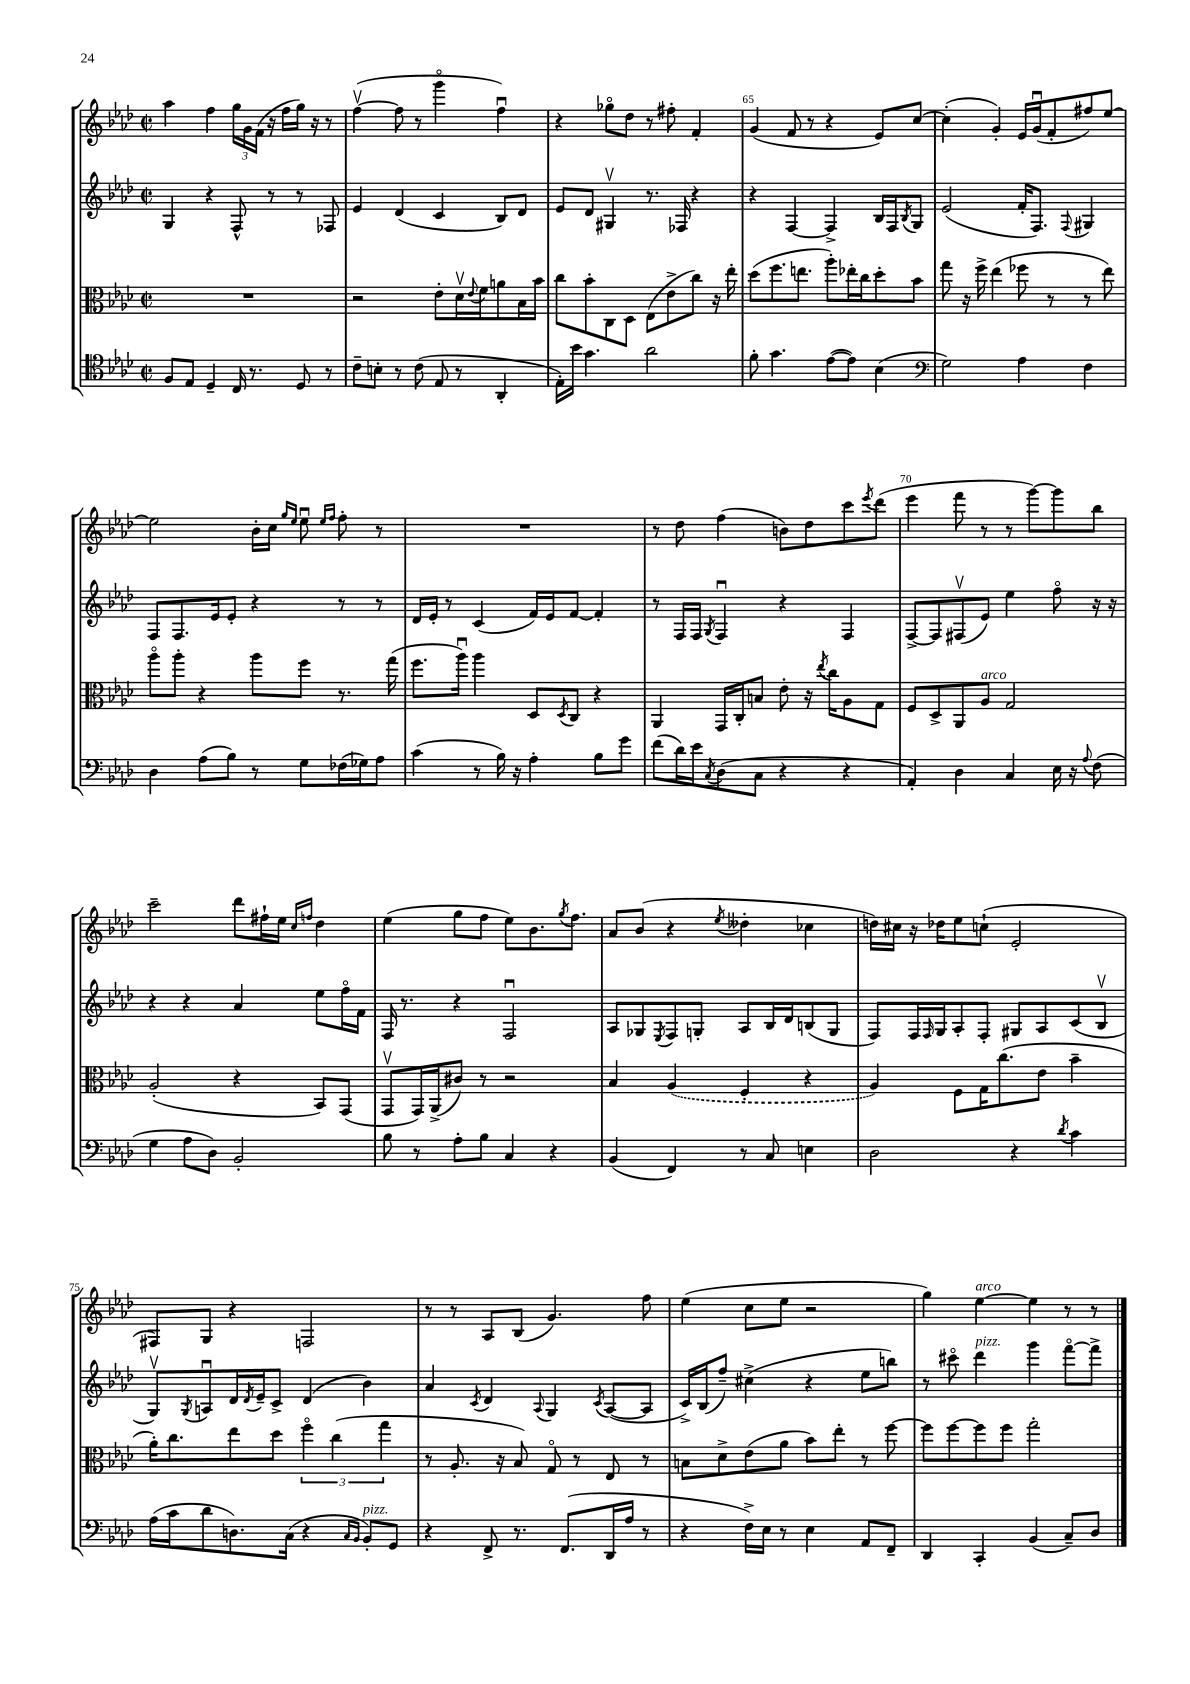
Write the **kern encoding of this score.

**kern	**kern	**kern	**kern
*part4	*part3	*part2	*part1
*staff4	*staff3	*staff2	*staff1
*clefC4	*clefC3	*clefG2	*clefG2
*k[b-e-a-d-]	*k[b-e-a-d-]	*k[b-e-a-d-]	*k[b-e-a-d-]
*M2/2	*M2/2	*M2/2	*M2/2
*met(c|)	*met(c|)	*met(c|)	*met(c|)
=62	=62	=62	=62
8F/L	1r	4G/	4aa-\
8E-/J	.	.	.
4D-~/	.	4r	4ff\
16C/	.	8F^^/	24gg\LL
.	.	.	24g\
8.r	.	.	.
.	.	.	(24f\JJ
.	.	8r	16r
.	.	.	16ff\LL
8D-/	.	8r	16gg\JJ)
.	.	.	16r
8r	.	8F-X/	8r
=63	=63	=63	=63
8c~\L	2r	4e-/	([4ffv\
8Bn'\J	.	.	.
8r	.	(4d-/	8ff\]
(8c\	.	.	8r
8E-/	8e-'\L	4c/	4ggg\
8r	16d-v\L	.	.
.	8qqe-/	.	.
.	16f\J	.	.
4AA-'/	8an\	8B-/L)	4ffu\)
.	16B-\L	8d-/J	.
.	16b-\JJ	.	.
=64	=64	=64	=64
16E-'\LL)	8cc\L	8e-/L	4r
16b-\JJ	.	.	.
4.g\	8b-'\	8d-/J	.
.	8C\	4G#Xv/	8gg-X\L
.	8D-\J	.	8dd-\J
2a-\	(8E-\L	8.r	8r
.	8e-^\	.	8ff#X'\
.	.	16F-X/	.
.	8cc\J)	4r	4f'/
.	16r	.	.
.	16ee-'\	.	.
=65	=65	=65	=65
8f'\	(8dd-\L	4r	(4g/
4.g\	8.ff\	.	.
.	.	[4F/	8f/
.	8.een\J	.	.
.	.	.	8r
([8e-\L	8aa-'\L)	4F^/]	4r
8e-\J])	16ee-X'\L	.	.
.	16cc\J	.	.
(4B-\	8dd-'\	16B-/LL	8e-/L)
.	.	16F/J	.
.	.	8qB-/	.
.	8b-\J	8G/J	[8cc/J
=66	=66	=66	=66
*clefF4	*	*	*
2G\)	8gg\	(2e-/	(4cc'\]
.	16r	.	.
.	16ff^\	.	.
.	(4ee-\	.	4g'/)
4A-\	8ff-X\	16f'/KL	16e-/LL
.	.	8.F/J)	(16gu/J
.	8r	.	8f'/
.	.	8qqF/	.
4F\	8r	4G#X/	8ff#X/)
.	8ee-\)	.	[8ee-/J
!!LO:LB:g=z
=67	=67	=67	=67
4D-\	8aa-\L	8F/L	2ee-\]
.	8aa-'\J	8.F/	.
(8A-\L	4r	.	.
.	.	16e-/k	.
8B-\J)	.	8e-'/J	.
8r	8aa-\L	4r	16b-'\LL
.	.	.	16cc\JJ
.	.	.	16qqgg/LL
.	.	.	16qqee-/JJ
8G\L	8ff\J	.	8ee-u\
.	.	.	16qqee-/LL
.	.	.	16qqff/JJ
(16F-X\L	8.r	8r	8ff'\
16G-X\J)	.	.	.
8A-\J	.	8r	8r
.	(16gg\	.	.
=68	=68	=68	=68
(4c\	8.ff\L	16d-/LL	1r
.	.	16e-'/JJ	.
.	.	8r	.
.	16aa-u\Jk)	.	.
8r	4aa-\	(4c/	.
16B-\)	.	.	.
16r	.	.	.
4A-'\	8D-/L	16f/LL)	.
.	.	16e-/J	.
.	8qD-/	.	.
.	8C/J	[8f/J	.
8B-\L	4r	4f'/]	.
8g\J	.	.	.
=69	=69	=69	=69
(8f\L	4AA-/	8r	8r
16d-\L)	.	16F/LL	8dd-\
16e-\J	.	16F/JJ	.
8qC/	.	8qG/	.
(8D-\	16GG/LL	4Fu/	(4ff\
.	16C'/J	.	.
8C\J	8Bn/J	.	.
4r	8e-'\	4r	8bn\L)
.	16r	.	8dd-\
.	8qee-/	.	.
.	16cc\KL	.	.
4r	8A-\	4F/	8ccc\
.	.	.	8qeee-/
.	8G\J	.	(8ddd-\J
=70	=70	=70	=70
4AA-'/)	8F/L	[8F^/L	4eee-\
.	8D-^/	8F/]	.
4D-\	8AA-/	(8F#Xv/	8fff\
!	!LO:TX:a:i:t=arco	!	!
.	8A-/J	8e-/J)	8r
4C/	2G/	4ee-\	8r
.	.	.	[8ggg\L)
16E-\	.	8ff\	8ggg\]
16r	.	.	.
8qqA-/	.	.	.
(8F\	.	16r	8bb-\J
.	.	16r	.
!!LO:LB:g=z
=71	=71	=71	=71
4G\	(2A-'/	4r	2ccc~\
8A-\L	.	4r	.
8D-\J)	.	.	.
2BB-'/	4r	4a-/	8ddd-\L
.	.	.	16ff#X`\L
.	.	.	16ee-\JJ
.	.	.	16qqcc/LL
.	.	.	16qqffn/JJ
.	8BB-/L)	8ee-\L	4dd-\
.	(8GG/J	16ff\L	.
.	.	16f\JJ	.
=72	=72	=72	=72
8B-\	8GGv/L	16F/	(4ee-\
.	.	8.r	.
8r	16GG/L)	.	.
.	(16AA-^/J	.	.
8A-'\L	8c#X/J)	4r	8gg\L
8B-\J	8r	.	8ff\J
4C/	2r	2Fu/	8ee-\L)
.	.	.	8.b-\
4r	.	.	.
.	.	.	8qgg/
.	.	.	8.ff\J
=73	=73	=73	=73
(4BB-/	4B-/	8A-/L	8a-/L
.	.	8G-X/	(8b-/J
.	.	8qE-/	.
4FF/)	(4A-/	8F/	4r
.	.	8Gn'/J	.
.	.	.	8qee-/
8r	4F'/	8A-/L	4dd--X'\
8C/	.	16B-/L	.
.	.	16d-/J	.
4En\	4r	(8Bn/	4cc-X\
.	.	8G/J	.
=74	=74	=74	=74
2D-\	4A-/)	8F/L)	16ddn\LL)
.	.	.	16cc#X\JJ
.	.	16F/L	16r
.	.	16qqF/	.
.	.	16G/J	16dd-X\KL
.	8F\L	8A-'/	8ee-\
.	16G\K	8F'/J	(8ccn`\J
.	(8.cc\	.	.
4r	.	8G#X/L	2e-'/
.	8e-\J	8A-/	.
8qd-/	.	.	.
4c\	4b-~\	(8c/	.
.	.	8B-v/J	.
!!LO:LB:g=z
=75	=75	=75	=75
(16A-\LL	16a-'\KL)	8Gv/L)	8F#X/L)
16c\J	8.cc\	.	.
.	.	8qG/	.
8d-\	.	8Anu/	8G/J
8.Dn\)	8ee-\	16d-/L	4r
.	.	8qd-/	.
.	.	16e-~/J	.
.	8dd-\J	8c^/J	.
(16C\Jk	.	.	.
4r	6ff\	(4d-/	2Fn/
.	(6cc\	.	.
16qqC/LL	.	.	.
16qqBB-/JJ	.	.	.
!LO:TX:a:i:t=pizz.	!	!	!
8BB-'/L)	.	4b-\)	.
.	6gg\	.	.
8GG/J	.	.	.
=76	=76	=76	=76
4r	8r	4a-/	8r
.	8.A-'/	.	8r
.	.	8qc/	.
8FF^/	.	4d-/	8A-/L
.	16r	.	.
8.r	8B-/)	.	(8B-/J
.	.	8qqA-/	.
.	8G/	4G/	4.g/)
(8.FF/L	.	.	.
.	8r	.	.
.	.	8qc/	.
16DD-/L	8E-/	([8A-/L	.
16A-/JJ	.	.	.
8r	8r	8A-/J]	8ff\
=77	=77	=77	=77
4r	8Bn\L	16c^/LL)	(4ee-\
.	.	(16B-/J	.
.	8d-^\	8ff~/J)	.
16F^\LL)	(8e-\	(4cc#X^\	8cc\L
16E-\JJ	.	.	.
8r	8a-\J	.	8ee-\J
4E-\	8b-\L)	4r	2r
.	8ee-'\J	.	.
8AA-/L	8r	8ee-\L	.
8FF~/J	[8ff\	8bbn\J)	.
=78	=78	=78	=78
4DD-/	8ff\L]	8r	4gg\)
.	[8ff\	8ccc#X\	.
!	!	!	!LO:TX:a:i:t=arco
!	!	!LO:TX:a:i:t=pizz.	!
4CC'/	8ff\]	4ddd-\	[4ee-\
.	8ff\J	.	.
(4BB-/	2gg'\	4ggg\	4ee-\]
8C~/L)	.	[8fff\L	8r
8D-/J	.	8fff^\J]	8r
==	==	==	==
*-	*-	*-	*-
